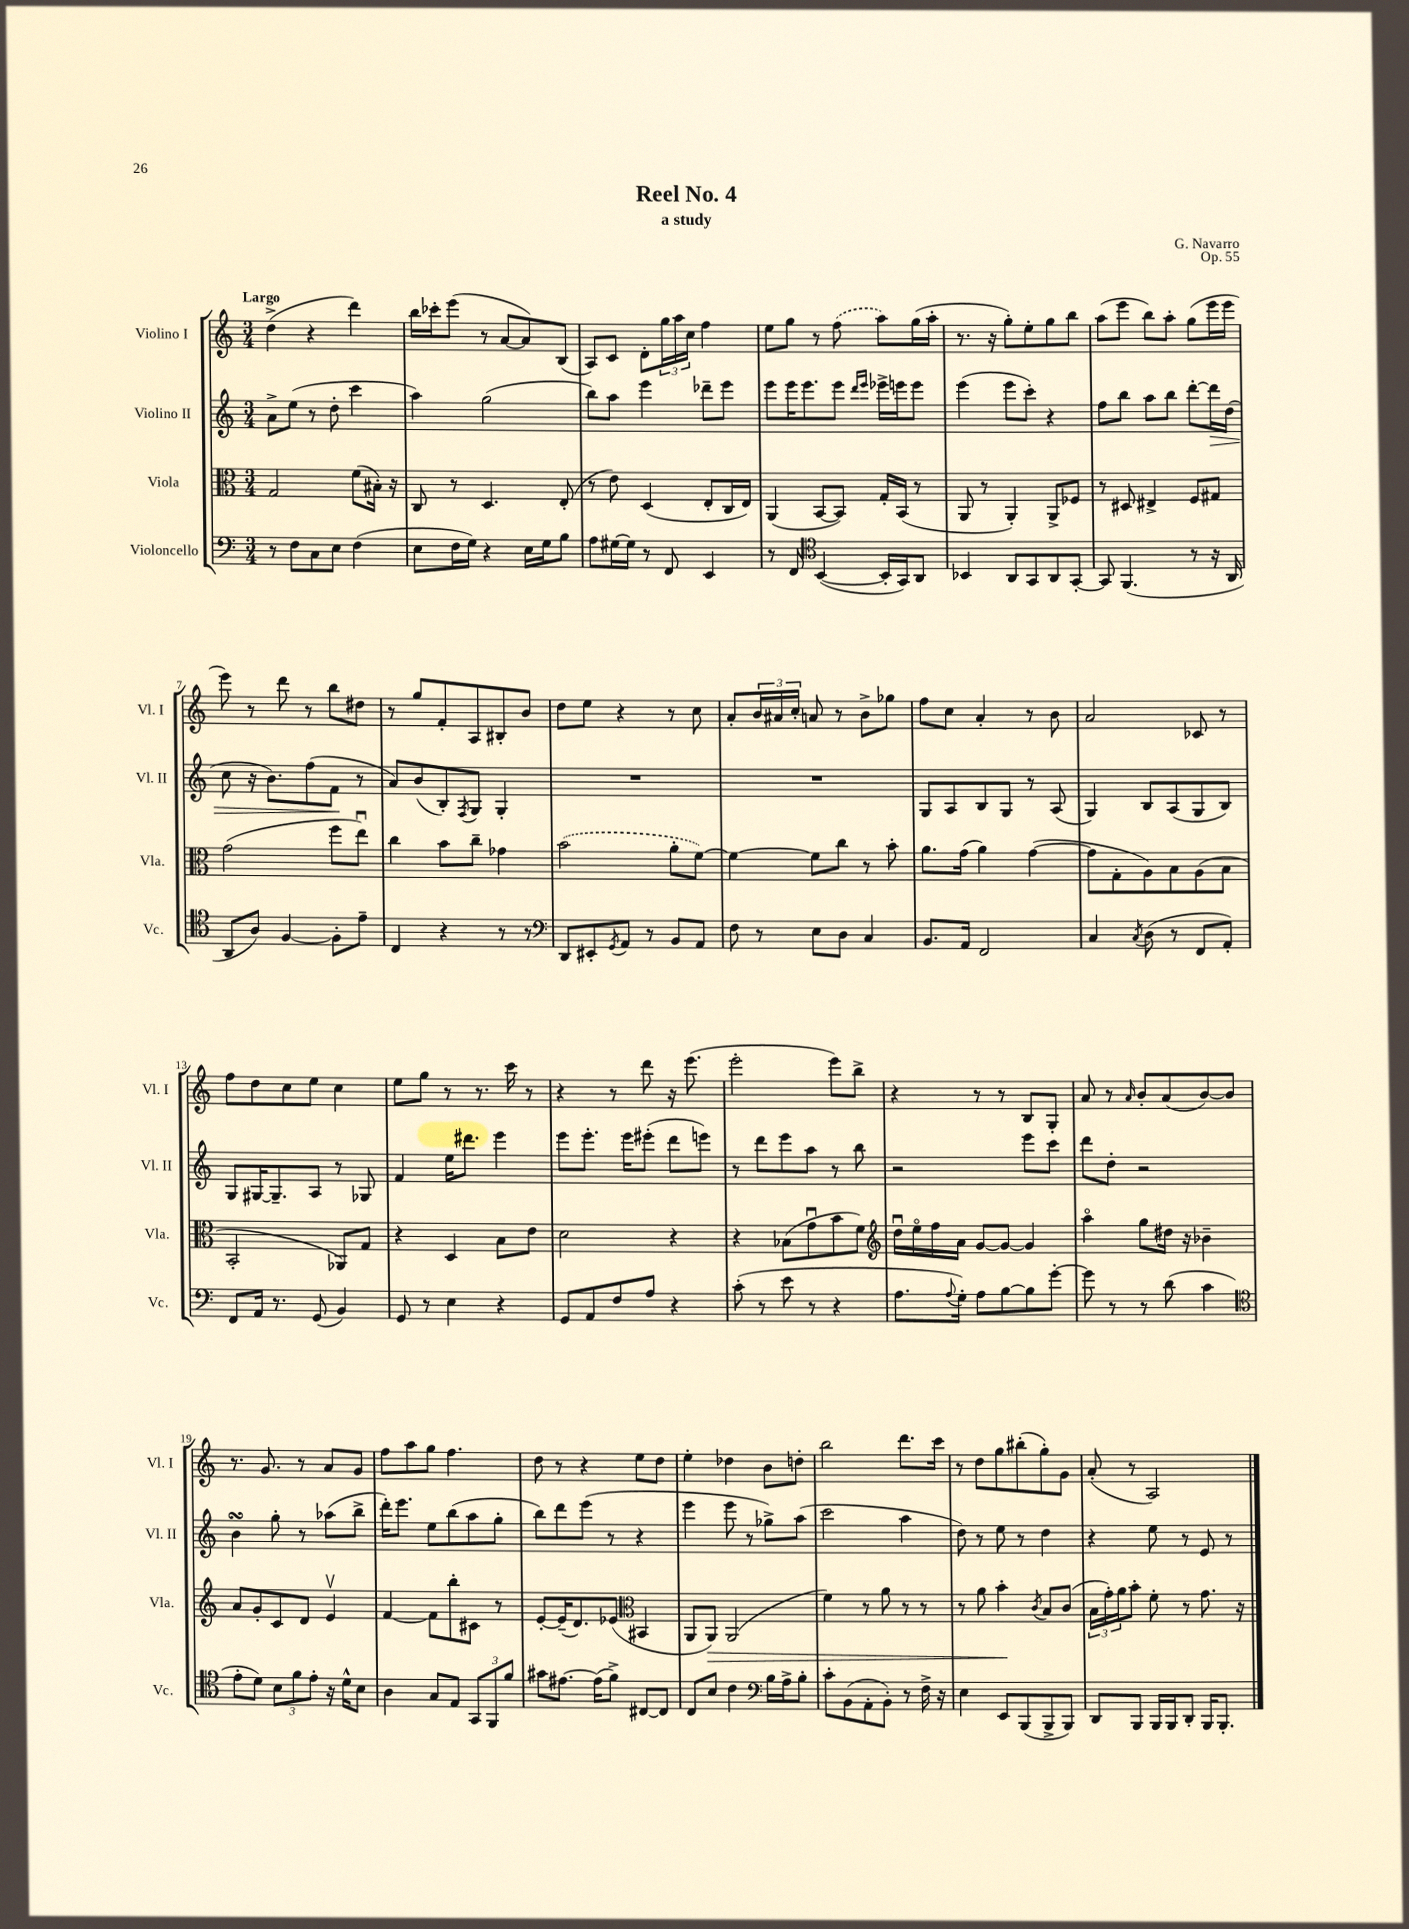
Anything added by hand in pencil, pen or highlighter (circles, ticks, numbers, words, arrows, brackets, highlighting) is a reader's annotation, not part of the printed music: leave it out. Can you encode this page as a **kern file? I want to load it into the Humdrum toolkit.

**kern	**kern	**kern	**kern
*staff4	*staff3	*staff2	*staff1
*clefF4	*clefC3	*clefG2	*clefG2
*k[]	*k[]	*k[]	*k[]
*M3/4	*M3/4	*M3/4	*M3/4
8r	2G	8a^	(4dd^
8F	.	(8ee	.
8C	.	8r	4r
8E	.	8dd'	.
(4F	(8f	4ccc	4ddd)
.	16B#')	.	.
.	16r	.	.
=	=	=	=
8E	8C	4aa)	16bb
.	.	.	16ccc-'
16F	8r	.	(8eee
16G)	.	.	.
4r	4.D	(2gg	8r
.	.	.	[8a
16E	.	.	8a])
16G	.	.	.
8B	(8E'	.	(8B
=	=	=	=
8A	8r	8bb)	8A)
[16G#	8e)	8aa	8c
16G#]	.	.	.
8r	(4D	4eee	8d'
8FF	.	.	24gg
.	.	.	24aa
.	.	.	24cc
4EE	8E'	8ddd-~	4ff
.	16C	8eee	.
.	16E)	.	.
=	=	=	=
8r	(4AA	8eee	8ee
8FF	.	16eee	8gg
.	.	8.eee	.
*clefC4	*	*	*
([4BB	[8BB	.	8r
.	8BB])	8eee	(8ff
.	.	16qqddd	.
.	.	16qqeee	.
16BB']	16G'	16eee-^	8aa)
16GG)	(16BB	16eee	.
8AA	8r	8eee	(16gg
.	.	.	16aa'
=	=	=	=
4BB-	8AA	(4eee	8.r
.	8r	.	.
.	.	.	16r
8AA	4AA')	8eee	8gg')
8GG	.	8ccc')	8ee'
8AA	8AA^	4r	8gg
[8GG'	8F-	.	8bb
=	=	=	=
8GG]	8r	8ff	(8aa
(4.FF	8D#	8bb	8eee
.	4E#^	8aa	8bb)
.	.	8bb	8aa'
8r	8F	[8ddd'	(8gg
16r	8G#	16ddd]	16eee
16AA	.	(16dd	16eee
=	=	=	=
8AA	(2g	8cc	8eee)
8A)	.	16r	8r
.	.	8.b)	.
[4F	.	.	8ddd
.	.	(8ff	8r
8F']	8ff	8f	8bb
8e~	8eeu)	8r	8dd#
=	=	=	=
4C	4cc	8a)	8r
.	.	(8b	8gg
4r	8b	8B')	8f'
.	.	8qF	.
.	8cc~	8G	8A
8r	4g-	4G'	8B#'
8r	.	.	8b
=	=	=	=
*clefF4	*	*	*
8DD	(2b	2.r	8dd
8EE#'	.	.	8ee
8qGG	.	.	.
8AA	.	.	4r
8r	.	.	.
8BB	8a'	.	8r
8AA	[8f)	.	8cc
=	=	=	=
8F	4f_	2.r	8a'
8r	.	.	24b
.	.	.	24a#
.	.	.	24cc'
8E	8f]	.	8a
8D	8cc	.	8r
4C	8r	.	8b^
.	8b'	.	8gg-
=	=	=	=
8.BB	8.a	8G	8ff
.	.	8A	8cc
16AA	(16g	.	.
2FF	4a)	8B	4a'
.	.	8G	.
.	([4g	8r	8r
.	.	(8A	8b
=	=	=	=
4C	8g]	4G)	2a
.	8G'	.	.
8qC	.	.	.
(8D	8A)	8B	.
8r	8B	(8A	.
8FF	(8A	8G	8c-
8AA')	8B	8B)	8r
=	=	=	=
8FF	2BB'	8G	8ff
16AA	.	[16G#	8dd
8.r	.	8.G#~]	.
.	.	.	8cc
(8GG	.	8A	8ee
4BB)	8AA-)	8r	4cc
.	8G	8G-	.
=	=	=	=
8GG	4r	4f	8ee
8r	.	.	8gg
4E	4D	16ee	8r
.	.	8.ddd#	.
.	.	.	8.r
4r	8B	4eee	.
.	.	.	16ccc
.	8e	.	8r
=	=	=	=
8GG	2d	8eee	4r
8AA	.	8.eee'	.
8F	.	.	8r
.	.	16eee	.
8A	.	(8eee#'	8ddd
4r	4r	8ddd	16r
.	.	.	(8.eee
.	.	8eee)	.
=	=	=	=
(8c'	4r	8r	2eee'
8r	.	8ddd	.
8e	(8B-	8eee	.
8r	8gu	8aa	.
4r	8b	8r	8eee)
.	8f)	8bb	8bb^
=	=	=	=
*	*clefG2	*	*
8.A	16ddu	2r	4r
.	16eeo	.	.
.	16ff	.	.
8qqA	.	.	.
16G')	16a	.	.
8A	[8g	.	8r
[8B	8g_	.	8r
8B]	4g]	8eee	8B
[8g'	.	8ccc	8G'
=	=	=	=
8g]	4aao	8ddd	8a
8r	.	8dd'	8r
.	.	.	16qqa
8r	8gg	2r	8b'
(8d	16dd#	.	(8a
.	16r	.	.
4c	4b-~	.	[8b)
.	.	.	8b]
=	=	=	=
*clefC4	*	*	*
8e'	8a	4b	8.r
8d)	8g'	.	.
.	.	.	8.g
12B	8c	8gg'	.
12f	.	.	.
.	8d	8r	8r
12e'	.	.	.
16r	4ev	(8aa-	8a
16d^^	.	.	.
8B	.	8bb^	8g
=	=	=	=
4A	[4f	16ddd')	8ff
.	.	8.eee	.
.	.	.	8aa
8G	8f]	8ee	8gg
8E	8bb'	(8bb	4.ff
12GG	8c#	8aa	.
12FF	.	.	.
.	8r	8gg'	.
12f	.	.	.
=	=	=	=
8g#	[8e'	8bb)	8dd
[8.e#	(16e~]	8ddd	8r
.	8.d)	.	.
.	.	(8eee	4r
(16e#]	.	.	.
8f^)	(8e-	8r	.
*	*clefC3	*	*
[8C#	4BB#	4r	8ee
8C#]	.	.	8dd
=	=	=	=
8C	8AA	4eee	4ee'
8B	8AA)	.	.
4c	(2AA	8eee	4dd-
.	.	8r	.
*clefF4	*	*	*
16B	.	8gg-^)	8b
16A^	.	.	.
8B'	.	(8aa	8dd'
=	=	=	=
8c'	4f)	2ccc	2bb
(8BB	.	.	.
8AA'	8r	.	.
8BB')	8a	.	.
8r	8r	4aa	8.ddd
16F^	8r	.	.
16r	.	.	16ccc
=	=	=	=
4E	8r	8dd)	8r
.	8a	8r	8dd
8EE	4b'	8ee	8gg
(8BBB	.	8r	(8bb#'
.	8qc	.	.
8BBB^	8B	4dd	8gg')
8BBB)	(8c	.	8g
=	=	=	=
8DD	24B	4r	(8a'
.	24g')	.	.
.	24a	.	.
8BBB	8b'	.	8r
16BBB	8f'	8ee	2A)
16BBB	.	.	.
8DD'	8r	8r	.
16BBB	8.g	8e	.
8.BBB'	.	.	.
.	.	8r	.
.	16r	.	.
==	==	==	==
*-	*-	*-	*-
